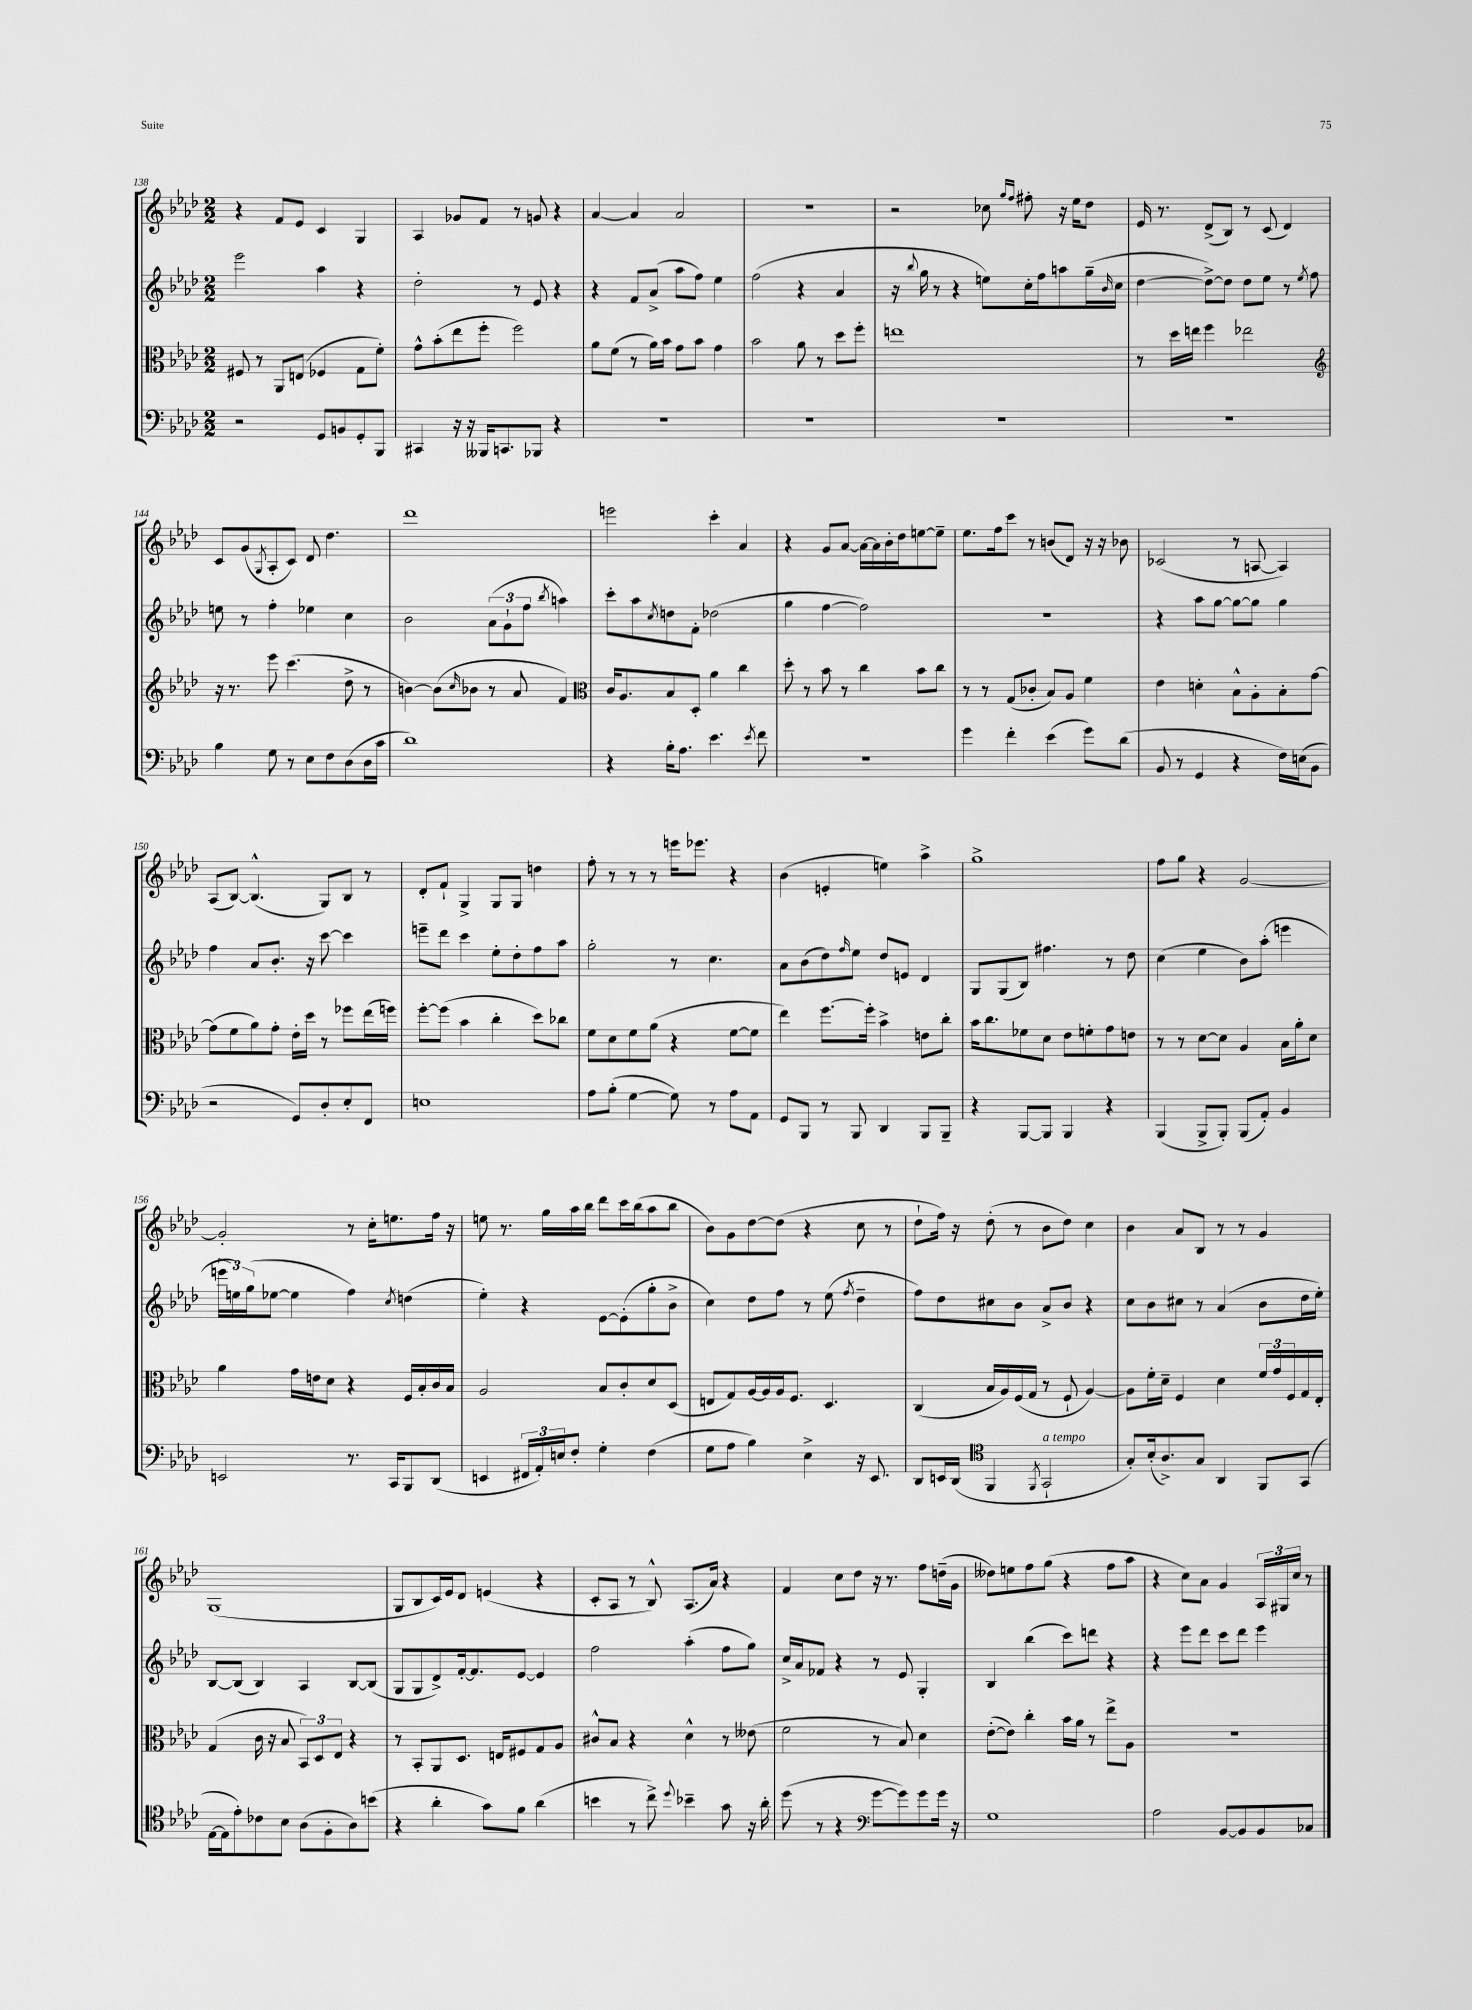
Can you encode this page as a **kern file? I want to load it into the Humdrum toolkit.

**kern	**kern	**kern	**kern
*staff4	*staff3	*staff2	*staff1
*clefF4	*clefC3	*clefG2	*clefG2
*k[b-e-a-d-]	*k[b-e-a-d-]	*k[b-e-a-d-]	*k[b-e-a-d-]
*M2/2	*M2/2	*M2/2	*M2/2
2r	8F#	2eee-	4r
.	8r	.	.
.	8AA-	.	8f
.	(8E	.	8e-
8GG	4F-	4aa-	4c
8BB	.	.	.
8GG'	8G	4r	4G
8BBB-	8f')	.	.
=	=	=	=
4CC#	8g^^	2dd-'	4A-
.	(8b-'	.	.
16r	8ee-	.	8g-
16r	.	.	.
16BBB--	8ff'	.	8f
8.CC	.	.	.
.	2ff)	8r	8r
8BBB-	.	8e-	8g
4r	.	4r	4r
=	=	=	=
1r	8a-	4r	[4a-
.	(8f	.	.
.	8r	8f	4a-]
.	16a-)	(8a-^	.
.	16b-	.	.
.	8g	8aa-	2a-
.	8b-	8ff)	.
.	4g	4ee-	.
=	=	=	=
1r	2b-	(2ff	1r
.	8a-	4r	.
.	8r	.	.
.	8dd-	4a-	.
.	8ff'	.	.
=	=	=	=
1r	1ee	16r	2r
.	.	8qqbb-	.
.	.	16gg	.
.	.	8r	.
.	.	4r	.
.	.	8ee)	8cc-
.	.	.	16qqgg
.	.	.	16qqff
.	.	16cc'	8ff#'
.	.	16ff	.
.	.	8aa	16r
.	.	.	16ee-
.	.	(16gg~	8dd-
.	.	16qqb-	.
.	.	16cc	.
=	=	=	=
1r	8r	[4dd-	16e-
.	.	.	8.r
.	16dd-	.	.
.	16ee	.	.
.	4ff	8dd-^_)	(8d-^
.	.	8dd-]	8B-)
.	2ee-	8dd-	8r
.	.	8ee-	(8c
.	.	8r	4d-)
.	.	8qee-	.
.	.	8ff	.
=	=	=	=
*	*clefG2	*	*
4B-	16r	8ee	8c
.	8.r	.	.
.	.	8r	(8g
.	.	.	8qG
8G	8eee-	4ff'	8A-'
8r	(4.ccc	.	8c)
8E-	.	4ee-	8d-
8F	.	.	4.dd-
(8D-	8dd-^	4cc	.
16D-	8r	.	.
16c	.	.	.
=	=	=	=
1d-)	[4b)	2b-	1ddd-
.	(8b]	.	.
.	16qqcc	.	.
.	8b-	.	.
.	8r	(12a-	.
.	.	12g`	.
.	8a-	.	.
.	.	12ff	.
.	.	8qbb-	.
.	4f)	4aa)	.
=	=	=	=
*	*clefC3	*	*
4r	16c	8ccc'	2eee
.	8.A-	.	.
.	.	8aa-	.
.	.	8qcc	.
16B-'	8B-	8dd	.
8.A-	.	.	.
.	8D-'	8f'	.
4.e-	4a-	(2dd-	4ccc'
.	4cc	.	4a-
8qe-	.	.	.
8f	.	.	.
=	=	=	=
1r	8dd-'	4gg	4r
.	8r	.	.
.	8b-	[4ff	8g
.	8r	.	[8a-
.	4cc	2ff])	16a-_
.	.	.	16a-]
.	.	.	16b-'
.	.	.	16dd-
.	8b-	.	[8ee
.	8cc	.	8ee~]
=	=	=	=
4g	8r	1r	8.ee-
.	8r	.	.
.	.	.	16ff
4f'	(8G	.	8ccc
.	8c-'	.	8r
(4e-	8B-)	.	(8b
.	8A-	.	8d-)
8g)	4f	.	16r
.	.	.	16r
(8d-	.	.	8b-
=	=	=	=
8BB-	4e-	4r	(2c-
8r	.	.	.
4GG	4d'	8aa-	.
.	.	[8gg	.
4r	8B-^^	8gg_	8r
.	8A-'	8gg]	[8A
16F)	8B-'	4gg	4A])
(16E	.	.	.
8BB-	[8g	.	.
=	=	=	=
2r	(8g]	4ff	(8A-
.	8f	.	[8B-)
.	8a-)	8a-	(4.B-^^]
.	8g'	8.b-'	.
8GG)	16e-'	.	.
.	16dd-	16r	.
8D-'	8r	[8ccc	8G)
8E-'	8ff-	4ccc]	8B-
8FF	(16ee-	.	8r
.	16ff)	.	.
=	=	=	=
1E	[8ff'	8eee~	8d-'
.	(8ff]	8ddd-	8f`
.	4b-	4ccc	4G^
.	4cc'	8ee-'	8G
.	.	8dd-'	8G
.	8dd-)	8ff	4dd
.	8cc-	8aa-	.
=	=	=	=
8A-	8f	2gg'	8ff'
(8B-'	8d-	.	8r
[4G	8f	.	8r
.	(8a-	.	8r
8G])	4r	8r	16eee
.	.	.	8.eee-
8r	.	4.cc	.
8A-	[8f	.	4r
8AA-	8f]	.	.
=	=	=	=
8GG	4ee-)	8a-	(4b-
8BBB-	.	(8b-	.
8r	[8.ff	8dd-)	4e'
.	.	16qqff	.
8BBB-	.	8ee-	.
.	16ff']	.	.
4DD-	4b-^	8dd-	4ee)
.	.	8e	.
8BBB-	8e	4d-	4aa-^
8BBB-~	8cc'	.	.
=	=	=	=
4r	16b-	8G	1gg^
.	8.cc	.	.
.	.	(8G	.
[8BBB-	8f-	8B-)	.
8BBB-]	8d-	4.ff#	.
4BBB-	8e-	.	.
.	8f'	.	.
4r	8g	8r	.
.	8e	8dd-	.
=	=	=	=
(4BBB-	8r	(4cc	8ff
.	8r	.	8gg
8BBB-^	[8d-	4ee-	4r
8BBB-')	8d-]	.	.
(8BBB-	4A-	8b-)	[2g
8AA-')	.	(8aa-'	.
4BB-	16B-	4eee	.
.	16a-'	.	.
.	8d-	.	.
=	=	=	=
2EE	4a-	24eee	2g']
.	.	24ee)	.
.	.	(24gg	.
.	.	[8ee-	.
.	16g	4ee-]	.
.	16e	.	.
.	8d-	.	.
8.r	4r	4ff)	8r
.	.	.	16cc'
16CC	.	.	8.ee
.	.	8qcc	.
8BBB-	16F	(4dd	.
.	16B-'	.	.
(8DD-	16c	.	16ff
.	16B-	.	16r
=	=	=	=
4EE	2A-	4ee-')	8ee
.	.	.	8.r
24FF#	.	4r	.
24AA-')	.	.	.
.	.	.	16gg
24E	.	.	.
8F'	.	.	16aa-
.	.	.	16bb-
4G'	8B-	[8e-	8ddd-
.	8c'	(8e-']	16ccc
.	.	.	(16bb-
(4F	8d-	8gg'	8aa-
.	(8D-	8b-^	8bb-
=	=	=	=
8G	8E	4cc)	8b-)
8A-	8G)	.	8g
4B-)	[16A-	8dd-	[8dd-
.	16A-]	.	.
.	16A-	8ff	(8dd-]
.	8.F	.	.
4E-^	.	8r	4r
.	4.D-	(8ee-	.
.	.	8qff	.
16r	.	4dd-~	8cc
8.EE-	.	.	.
.	.	.	8r
=	=	=	=
8DD-	(4C	8ff)	8dd-`
16EE	.	8dd-	16ff)
(16DD-	.	.	16r
*clefC4	*	*	*
4FF	16B-	8cc#	(8dd-'
.	16A-)	.	.
.	(16F	8b-	8r
.	16G	.	.
8qFF	.	.	.
2GG`	8r	8a-^	8b-
.	8F`	8b-	8dd-)
.	[4A-)	4r	4cc
=	=	=	=
8G')	8A-]	8cc	4b-
(16B-'	16f'	8b-	.
8.A-^)	16d-~	.	.
.	4F	8cc#	8a-
8G	.	8r	8B-
4AA-	4d-	(4a-	8r
.	.	.	8r
8FF	24f	8b-	4g
.	24g	.	.
.	24F	.	.
(8GG	16G	16dd-	.
.	16E-'	16ee-')	.
=	=	=	=
[16E-	(4G	[8B-	(1G
16E-]	.	.	.
8e-')	.	(8B-]	.
8c-	16c	4B-)	.
.	16r	.	.
8B-	8B-	.	.
(8A-	12BB-)	4A-	.
.	12D-	.	.
8F'	.	.	.
.	12E-	.	.
8A-)	4r	[8B-	.
(8b	.	(8B-]	.
=	=	=	=
4r	8r	8G	8G
.	8BB-'	8G	8B-
4a-'	8AA-	8d-^)	16c)
.	.	.	16e-
.	8.D-	[16f'	8d-
.	.	8.f]	.
8g)	.	.	(4e
.	16E	.	.
8f	8F#	[8e-	.
(4a-	8G	4e-]	4r
.	8A-	.	.
=	=	=	=
4b	8c#^^	2ff	8c'
.	8B-	.	8A-
8r	4r	.	8r
8cc^)	.	.	8B-^^)
8qqdd-	.	.	.
4b-~	4d-^^	(4aa-'	(8.A-
.	.	.	16a-)
8g	8r	8ff	4r
16r	(8e--	8gg)	.
16a-'	.	.	.
=	=	=	=
(8dd-	2f	16cc^	4f
.	.	16a-	.
8r	.	8f-	.
4r	.	4r	8cc
.	.	.	8dd-
*clefF4	*	*	*
[8g	8r	8r	16r
.	.	.	8.r
8g])	8B-)	8e-	.
8g	4d-	4G'	8ff
16g	.	.	(16dd~
16r	.	.	16g
=	=	=	=
1G	([8e-'	4B-	8dd--)
.	8e-])	.	8ee
.	4cc'	(4bb-	8ff
.	.	.	(8gg
.	16b-	8ccc)	4r
.	16a-	.	.
.	8r	8ddd	.
.	8ee-^	4r	8ff
.	8A-	.	8aa-
=	=	=	=
2A-	1r	4r	4r
.	.	8eee-	8cc)
.	.	8ddd-	8a-
[8BB-	.	8ccc	4g
8BB-]	.	8ddd-	.
8BB-	.	4eee-	24A-
.	.	.	24G#
.	.	.	24cc
8C-	.	.	8r
==	==	==	==
*-	*-	*-	*-
